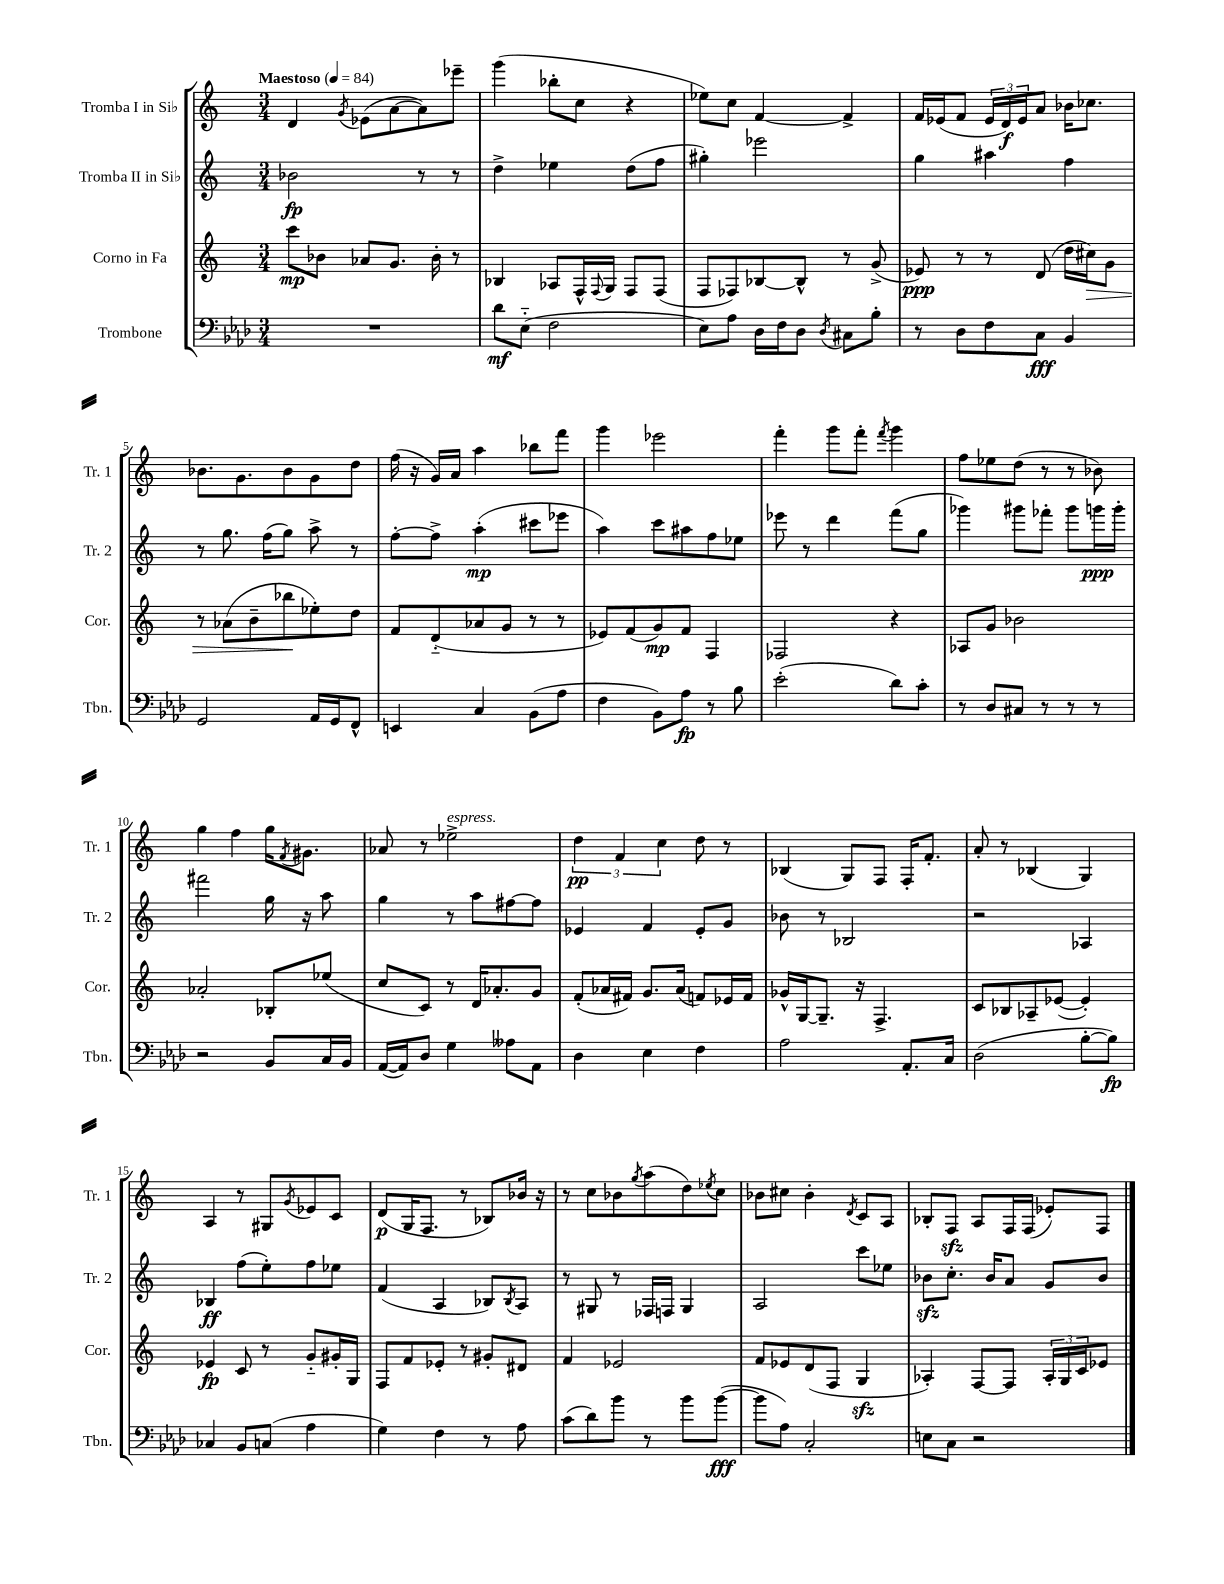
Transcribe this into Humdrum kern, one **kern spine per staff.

**kern	**kern	**kern	**kern
*staff4	*staff3	*staff2	*staff1
*clefF4	*clefG2	*clefG2	*clefG2
*k[b-e-a-d-]	*k[]	*k[]	*k[]
*M3/4	*M3/4	*M3/4	*M3/4
*MM84	*MM84	*MM84	*MM84
2.r	8ccc	2b-	4d
.	8b-	.	.
.	.	.	8qg
.	8a-	.	(8e-
.	8.g	.	[8a
.	.	8r	8a])
.	16b-'	.	.
.	8r	8r	8eee-~
=	=	=	=
8d-	4B-	4dd^	(4ggg
(8E-'~	.	.	.
2F	8A-	4ee-	8bb-'
.	16F^^	.	8cc
.	8qqF	.	.
.	16G	.	.
.	8F	(8dd	4r
.	(8F	8ff	.
=	=	=	=
8E-)	8F	4gg#')	8ee-)
8A-	8F-)	.	8cc
16D-	[8B-	2eee-	[4f
16F	.	.	.
8D-	8B-^^]	.	.
8qD-	.	.	.
8C#	8r	.	4f^]
8B-'	(8g^	.	.
=	=	=	=
8r	8e-)	4gg	16f
.	.	.	(16e-
8D-	8r	.	8f
8F	8r	4aa#	24e-
.	.	.	24d)
.	.	.	24e-
8C	(8d	.	8a
4BB-	16dd	4ff	16b-
.	16cc#)	.	8.cc-
.	8g	.	.
=	=	=	=
2GG	8r	8r	8.b-
.	(8a-	8.gg	.
.	.	.	8.g
.	8b~	.	.
.	.	(16ff	.
.	8bb-	8gg)	8b-
16AA-	8ee-')	8aa^	8g
16GG	.	.	.
8FF^^	8dd	8r	8dd
=	=	=	=
4EE	8f	[8ff'	(16ff
.	.	.	16r
.	(8d'~	8ff^]	16g)
.	.	.	16a
4C	8a-	(4aa'	4aa
.	8g	.	.
(8BB-	8r	8ccc#	8bb-
8A-	8r	8eee-	8fff
=	=	=	=
4F	8e-)	4aa)	4ggg
.	(8f	.	.
8BB-)	8g)	8ccc	2eee-
8A-	8f	8aa#	.
8r	4F	8ff	.
8B-	.	8ee-	.
=	=	=	=
(2e-'	2F-	8eee-	4fff'
.	.	8r	.
.	.	4ddd	8ggg
.	.	.	8fff'
.	.	.	8qfff
8d-)	4r	(8fff	4ggg
8c'	.	8gg	.
=	=	=	=
8r	8A-	4ggg-)	8ff
8D-	8g	.	8ee-
8C#	2b-	8ggg#	(8dd
8r	.	8fff-'	8r
8r	.	8ggg#	8r
8r	.	16ggg	8b-)
.	.	16ggg'	.
=	=	=	=
2r	2a-'	2fff#	4gg
.	.	.	4ff
8BB-	8B-'	16gg	16gg
.	.	.	8qf
.	.	16r	8.g#
16C	(8ee-	8aa	.
16BB-	.	.	.
=	=	=	=
([16AA-	8cc	4gg	8a-
16AA-])	.	.	.
8D-	8c)	.	8r
4G	8r	8r	2ee-^
.	16d	8aa	.
.	8.a-'	.	.
8A--	.	[8ff#	.
8AA-	8g	8ff#]	.
=	=	=	=
4D-	(8f'	4e-	6dd
.	16a-	.	.
.	.	.	6f
.	16f#)	.	.
4E-	8.g	4f	.
.	.	.	6cc
.	(16a-	.	.
4F	8f)	8e-'	8dd
.	16e-	8g	8r
.	16f	.	.
=	=	=	=
2A-	16g-^^	8b-	(4B-
.	[16G	.	.
.	8.G~]	8r	.
.	.	2B-	8G)
.	16r	.	.
.	4.F^	.	8F
8.AA-'	.	.	16F'
.	.	.	8.f'
16C	.	.	.
=	=	=	=
(2D-	8c	2r	8a'
.	8B-	.	8r
.	8A-~	.	(4B-
.	([8e-	.	.
[8B-'	4e-'])	4A-	4G)
8B-])	.	.	.
=	=	=	=
4C-	4e-	4B-	4A
8BB-	8c	(8ff	8r
(8C	8r	8ee')	8G#
.	.	.	8qg
4A-	8g'~	8ff	8e-
.	16g#'	8ee-	8c
.	16G	.	.
=	=	=	=
4G)	8F	(4f	(8d
.	8f	.	16G
.	.	.	8.F
4F	8e-'	4A	.
.	8r	.	8r
8r	8g#'	8B-)	8B-)
.	.	8qB-	.
8A-	8d#	8A	16b-
.	.	.	16r
=	=	=	=
(8c	4f	8r	8r
8d-)	.	8G#	8cc
8b-	2e-	8r	8b-
.	.	.	8qgg
8r	.	16F-	(8aa
.	.	16F	.
8b-	.	4G#	8dd)
.	.	.	8qee-
([8b-	.	.	8cc
=	=	=	=
8b-]	8f	2A	8b-
8A-)	8e-	.	8cc#
2C'	(8d	.	4b-'
.	8F	.	.
.	.	.	8qd
.	4G	8ccc	8c
.	.	8ee-	8A
=	=	=	=
8E	4A-')	8b-	8B-'
8C	.	8.cc'	8F
2r	[8F	.	8A
.	.	16b-	.
.	8F]	8a	16F
.	.	.	(16F
.	24A-'	8g	8e-')
.	24G	.	.
.	24c	.	.
.	8e-	8b-	8F
==	==	==	==
*-	*-	*-	*-
